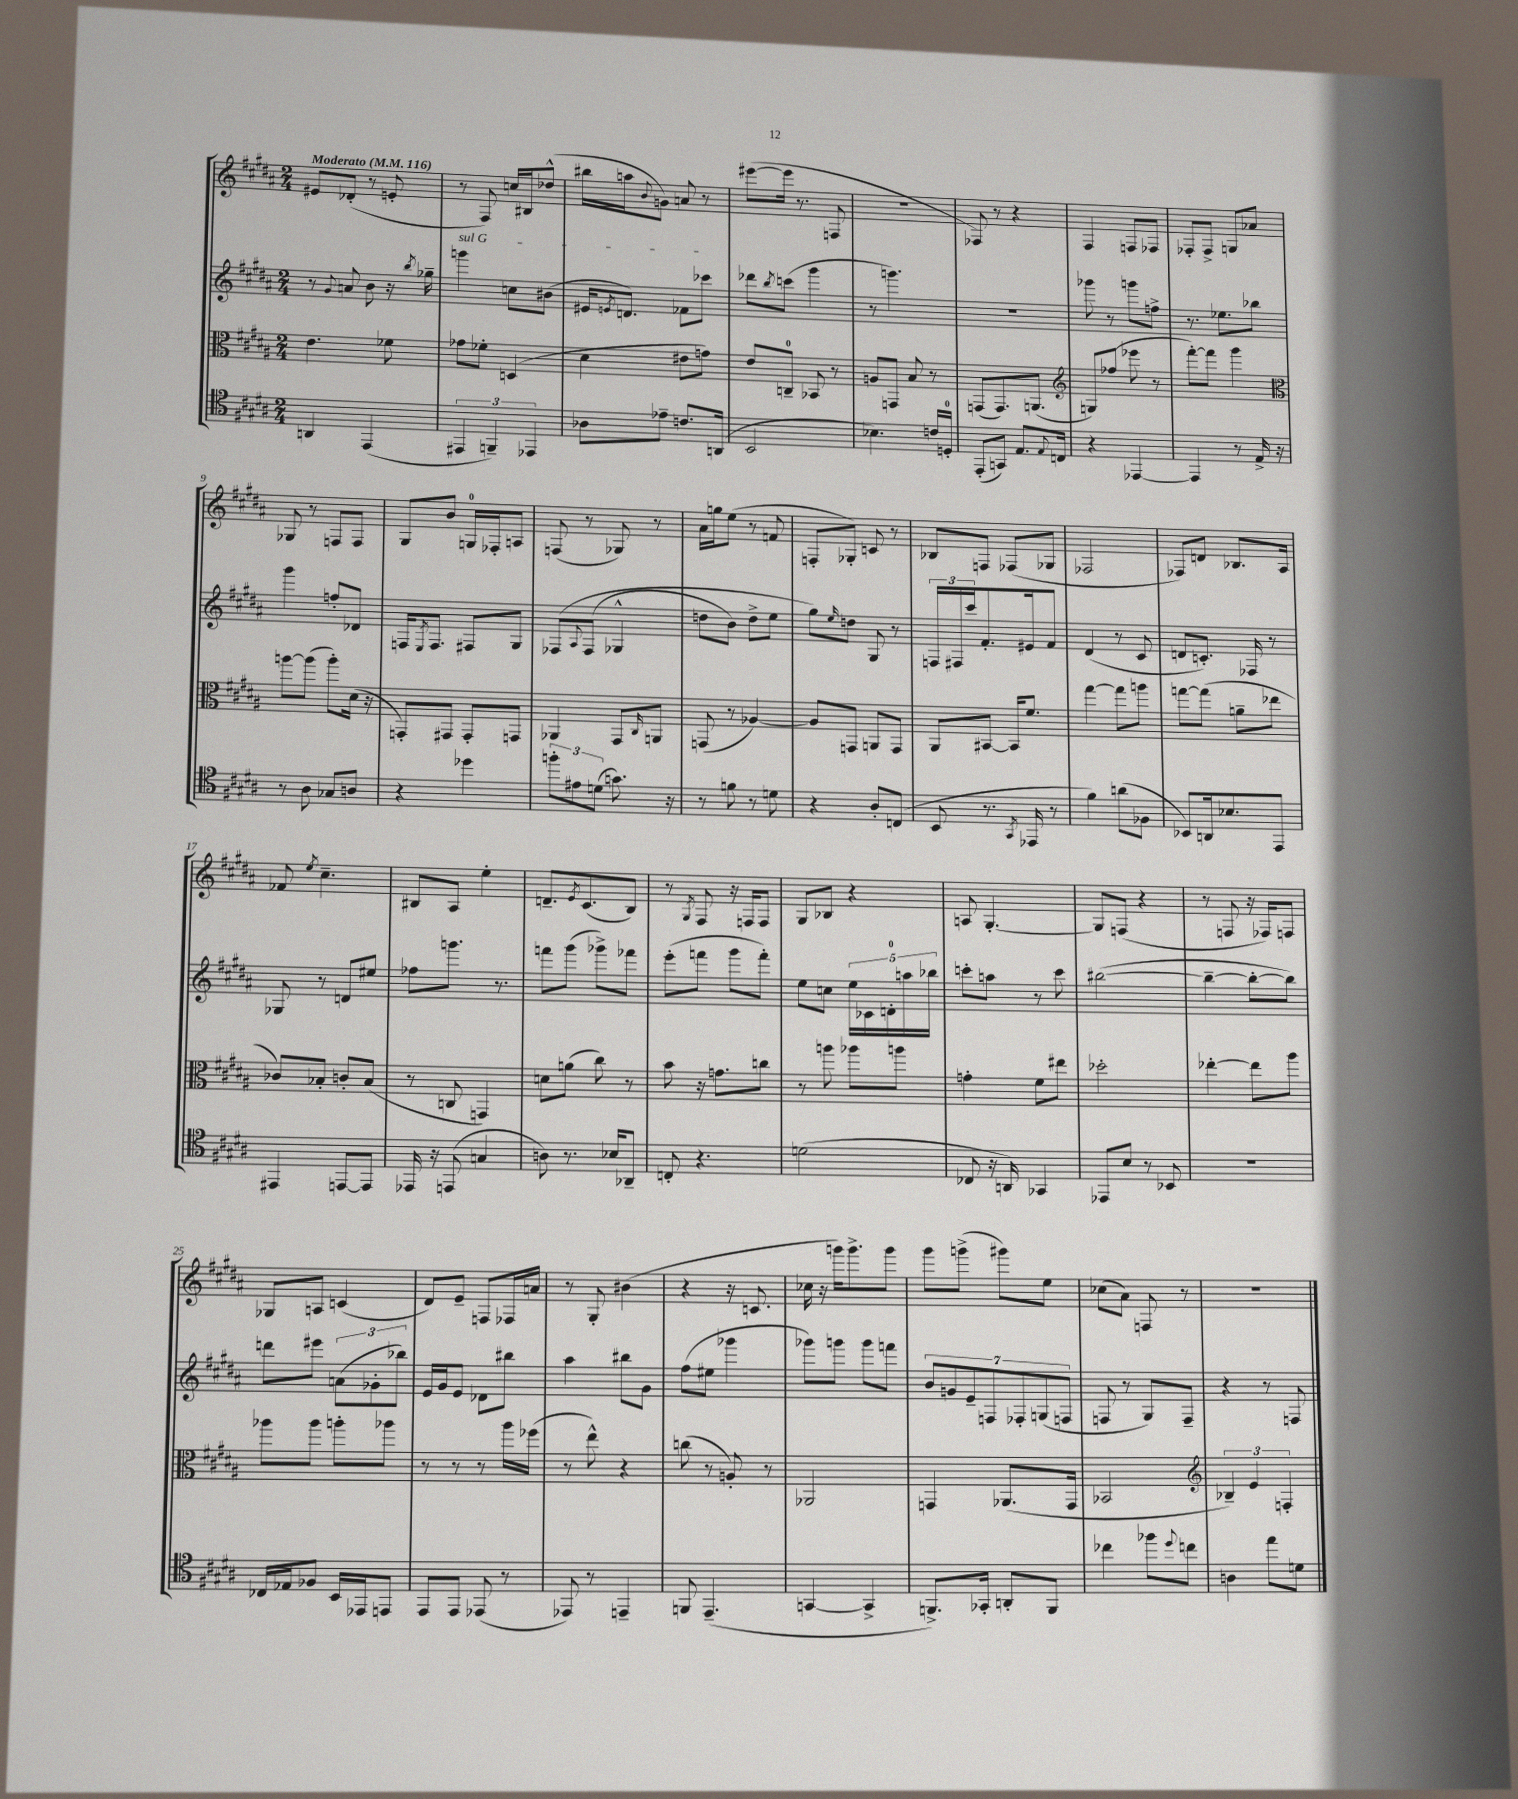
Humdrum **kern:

**kern	**kern	**kern	**kern
*part4	*part3	*part2	*part1
*staff4	*staff3	*staff2	*staff1
*clefC4	*clefC3	*clefG2	*clefG2
*k[f#c#g#d#a#]	*k[f#c#g#d#a#]	*k[f#c#g#d#a#]	*k[f#c#g#d#a#]
*M2/4	*M2/4	*M2/4	*M2/4
*MM116	*MM116	*MM116	*MM116
=1	=1	=1	=1
!	!	!	!LO:TX:a:B:t=Moderato
4AAn/	4.e\	8r	8e#X/L
.	.	8qqg#/	.
.	.	8an/	(8d-X'/J
(4EE/	.	8b\	8r
.	8f-X\	16r	8en'/
.	.	8qbb/	.
.	.	16gg-X~\	.
=2	=2	=2	=2
!	!	!LO:TX:a:i:t=sul G	!
6EE#X/	8g-X\L	4gggn\	8r
.	8f-X'\J	.	8F#/)
6FFn~/)	.	.	.
.	(4Dn/	8ccn\L	16ccn/LL
.	.	.	16B#X/J
6EE-X/	.	.	.
.	.	(8b#X\J	(8dd-X^^/J
=3	=3	=3	=3
8A-X\L	4d#\	16e#X/KL	16bb#X\LL
.	.	8qen/	.
.	.	8.dn/J)	16aan\J
.	.	.	8qqb/
8e-X~\J	.	.	8gn\J)
8.cn/L	8e#X\L	8f-X\L	8an/
.	8gn\J)	8ccc-X\J	8r
(16AAn/Jk	.	.	.
=4	=4	=4	=4
2BB/	8e/L	8ddd-X\L	([8eee#X\L
.	.	8qbb/	.
.	8Cn~/J	(8cccn\J	16eee#\Jk]
.	.	.	8.r
.	8BB-X/	4ggg#\	.
.	8r	.	8Fn/
=5	=5	=5	=5
4.B-X\)	8An/L	8r	2r
.	8GGn/J	4.gggn\)	.
.	8B/	.	.
16cn/LL	8r	.	.
16Dn'/JJ	.	.	.
=6	=6	=6	=6
(8EE'/L	(8GGn/L	2r	8F-X/)
8GGn/J)	8.GG/)	.	8r
8.E/L	.	.	4r
.	(8.AAn/J	.	.
8qqE/	.	.	.
16Cn/Jk	.	.	.
=7	=7	=7	=7
*	*clefG2	*	*
4r	8Gn/L)	8ggg-X\	4F#/
.	(8ff-X/J	8r	.
[4EE-X/	8eee-X\	8gggn\L	8Fn/L
.	8r	8ffn^\J	8F-X/J
=8	=8	=8	=8
4EE-/]	[8fff#'\L)	8.r	8F-X'/L
.	8fff#\J]	.	8F-^/J
.	.	8.ee-X\L	.
8r	4ggg#\	.	8Gn/L
16E^/	.	8bb-X\J	8a-X/J
16r	.	.	.
!!LO:LB:g=z
=9	=9	=9	=9
*	*clefC3	*	*
8r	[8aan\L	4ggg#\	8G-X/
8A#\	(8aa\J]	.	8r
8G-X/L	8aa'\L)	8ffn'/L	8Fn/L
8An/J	(16d#\Jk	8d-X/J	8F/J
.	16r	.	.
=10	=10	=10	=10
4r	8GGn'/L)	16Fn/KL	8G#/L
.	.	8qE/	.
.	.	8.F/J	.
.	8GG#X/J	.	8b/J
4dd-X\	8GG#'/L	8F#X/L	16Gn/LL
.	.	.	16F-X'/J
.	8GGn/J	8G#/J	8An/J
=11	=11	=11	=11
12ffn'\L	4AA-X/	(8F-X/L	(8Fn/
12e#X\	.	.	.
.	.	8qqA#/	.
.	.	(8F-/J	8r
(12dn\J	.	.	.
8.gn\)	8GG#/L	4G-X^^/	8G-X/)
.	16qqC#/	.	.
.	8AAn/J	.	8r
16r	.	.	.
=12	=12	=12	=12
8r	(8GGn/	8ddn\L	16a#\LL
.	.	.	16ggn\J
8fn\	8r	8b\J)	(8ee\J
8r	[4A-X/)	8dd^\L	8r
8dn\	.	8ee\J	8fn/
=13	=13	=13	=13
4r	8A-/L]	8gg#\L)	8Fn'/L
.	.	16qqee/	.
.	8GGn/J	8ddn\J	8G-X'/J)
8A#'/L	8AAn/L	8G#/	8cn/
(8Cn/J	8GG/J	8r	8r
=14	=14	=14	=14
8BB/	8AA#/L	24Fn/LL	8B-X/L
.	.	24F#X/	.
.	.	24ccc#/J	.
8.r	[8BB#X/J	8.f#'/	8Fn/J
.	16BB#/KL]	.	(8F-X/L
8qGG#/	.	.	.
16EE-X/	8.f#/J	16e#X/k	.
8r	.	8f#/J	8G-X/J
=15	=15	=15	=15
4f#\)	[4gg#\	(4d#/	2F-X/
(8an\L	8gg#\L]	8r	.
8F-X\J	8aan\J	8c#/	.
=16	=16	=16	=16
8BB-X/L)	[8ggn\L	8dn/L	8F-X/L)
16AAn/k	(8gg\J]	8.cn'/J)	8dn/J
8.B-X/	.	.	.
.	8an~\L	.	8.B-X/L
.	.	16F-X/	.
8EE/J	8ee-X\J	8r	.
.	.	.	16A#/Jk
!!LO:LB:g=z
=17	=17	=17	=17
4EE#X/	8c-X/L)	8G-X/	8f-X/
.	.	.	8qee/
.	8B-X'/J	8r	4.cc#~\
[8EEn/L	8cn'/L	8dn/L	.
8EE/J]	(8B-/J	8ee#X/J	.
=18	=18	=18	=18
16EE-X/	8r	8ff-X\L	8B#X/L
16r	.	.	.
(8EEn/	8Cn/	8.gggn\J	8A#/J
4Gn/	4GGn/)	.	4ee'\
.	.	8.r	.
=19	=19	=19	=19
8An\)	8dn\L	8fffn\L	8.dn~/L
8.r	(8an\J	(8ggg#\J	.
.	.	.	8qe/
.	.	.	(8.c#/
.	8cc#\)	8ggg-X^\L)	.
16B-X/KL	.	.	.
8AA-X~/J	8r	8fff-X\J	8B/J)
=20	=20	=20	=20
8Cn'/	8b\	(8eee'\L	8r
.	.	.	8qG#/
4.r	16r	8fffn\J	8F#/
.	8.gn\L	.	.
.	.	8ggg#\L	16r
.	.	.	16Fn/KL
.	8ccn\J	8fff'\J)	8F/J
=21	=21	=21	=21
(2dn\	8r	8ee\L	8G#/L
.	8aan\	8ccn\J	8B-X/J
.	8aa-X\L	20ee\LL	4r
.	.	20c-X\	.
.	.	20dn'\	.
.	8aan\J	.	.
.	.	20aan\	.
.	.	20bb-X\JJ	.
=22	=22	=22	=22
8C-X/	4gn'\	8cccn'\L	8An/
16r	.	8aan\J	[4.G#'/
16AAn/)	.	.	.
4GG-X/	8f#\L	8r	.
.	8ee#X\J	8ccc\	.
=23	=23	=23	=23
8EE-X/L	2dd-X'\	([2bb#X\	8G#/L]
8B/J	.	.	(8Fn/J
8r	.	.	4r
8BB-X/	.	.	.
=24	=24	=24	=24
2r	[4ee-X'\	4bb#~\_	8r
.	.	.	8Fn/
.	8ee-\L]	8bb#'\L_	16r
.	.	.	16F-X/KL)
.	8aa#\J	8bb#\J])	8Fn/J
!!LO:LB:g=z
=25	=25	=25	=25
16C-X/LL	8aa-X\L	8dddn\L	8G-X/L
16E-X/J	.	.	.
8F-X/J	8aa-\J	8eee#X\J	8An/J
16BB/LL	8aan'\L	(12an\L	(4cn/
16EE-X/J	.	.	.
.	.	12g-X'\	.
8EEn/J	8aa-X\J	.	.
.	.	12bb-X\J)	.
=26	=26	=26	=26
8EE/L	8r	16e/LL	8d#/L)
.	.	16g#/J	.
8EE/J	8r	8e/J	8e~/J
(8EE-X/	8r	8d-X\L	8Fn/L
8r	16aa#\LL	8bb#X\J	16F-X/L
.	(16ff-X\JJ	.	16an/JJ
=27	=27	=27	=27
8EE-X/)	8r	4aa#\	8r
8r	8ee^^\)	.	8G#'/
4EEn~/	4r	8bb#X\L	(4b#X\
.	.	8g#\J	.
=28	=28	=28	=28
8FFn/	(8ccn\	(8ff#\L	4r
(4.EE~/	8r	8ee#X\J	.
.	8An'/)	4ggg-X\	16r
.	.	.	8.cn/
.	8r	.	.
=29	=29	=29	=29
[4GGn/	2AA-X/	8ggg-X\L)	16cc-X\
.	.	.	16r
.	.	8gggn\J	16gggn\KL)
.	.	.	8.ggg^\
4GG^/]	.	8ggg\L	.
.	.	8fffn\J	8ggg\J
=30	=30	=30	=30
8.FFn^/L)	4GGn/	14b/L	8ggg#\L
.	.	14gn/	.
.	.	.	(8gggn^\J
.	.	14e~/	.
16GG-X'/Jk	.	.	.
.	.	14Fn/	.
8AAn'/L	(8.AA-X/L	.	8ggg#X\L)
.	.	14F-X'/	.
.	.	(14Gn/	.
8FF/J	.	.	8ee\J
.	.	14Fn/J	.
.	16GG/Jk	.	.
=31	=31	=31	=31
4cc-X\	2BB-X/	8Fn/	(8cc-X\L
.	.	8r	8a#\J)
8ff-X\L	.	8G#/L)	8Fn/
8qqdd#/	.	.	.
8ccn\J	.	8F~/J	8r
=32	=32	=32	=32
*	*clefG2	*	*
4An\	6B-X~/)	4r	2r
.	6e/	.	.
8ee\L	.	8r	.
.	6Fn'/	.	.
8dn\J	.	8Fn/	.
==	==	==	==
*-	*-	*-	*-
